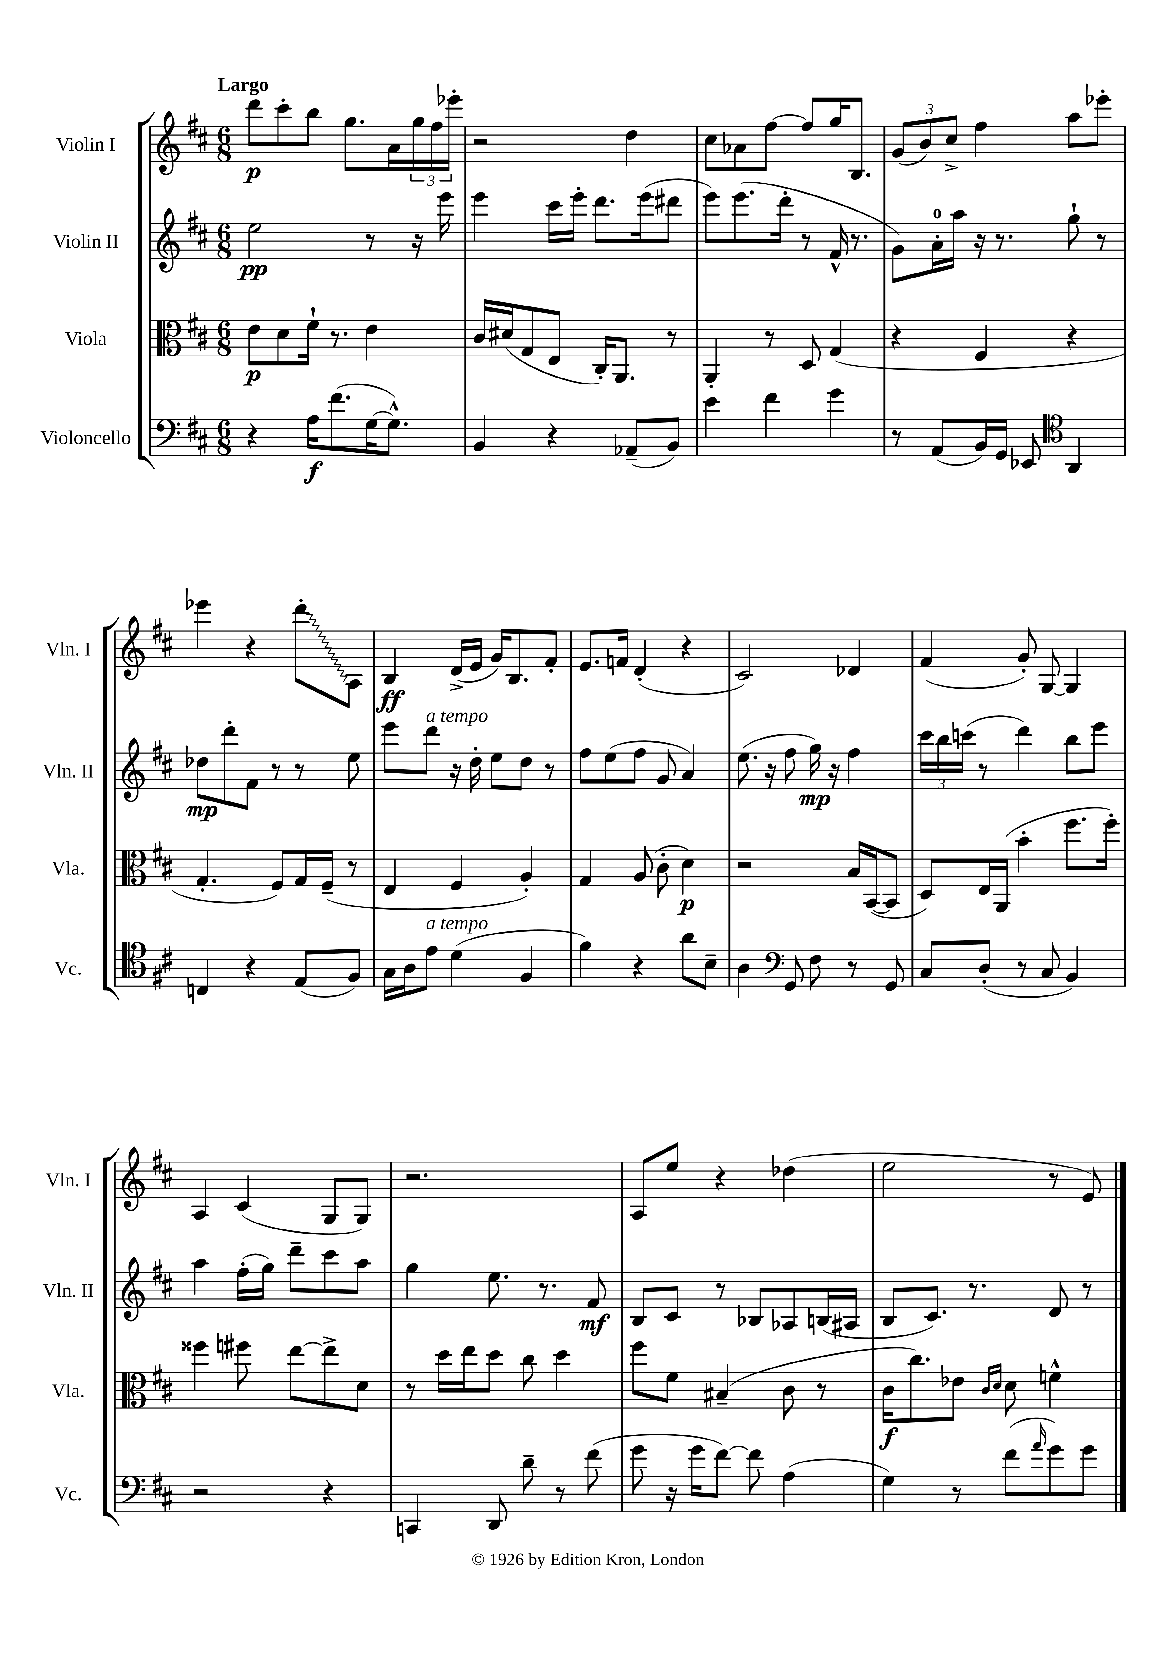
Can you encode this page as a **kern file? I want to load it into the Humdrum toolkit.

**kern	**kern	**kern	**kern
*staff4	*staff3	*staff2	*staff1
*clefF4	*clefC3	*clefG2	*clefG2
*k[f#c#]	*k[f#c#]	*k[f#c#]	*k[f#c#]
*M6/8	*M6/8	*M6/8	*M6/8
4r	8e\L	2ee\	8ddd\L
.	8d\	.	8ccc#'\
16A\LK	16f#`\Jk	.	8bb\J
(8.f#\	8.r	.	.
.	.	.	8.gg\L
[16G\K	4e\	8r	.
8.G^^\]J)	.	.	16a\L
.	.	16r	24gg\
.	.	.	24ff#\
.	.	16eee\	.
.	.	.	24eee-'\JJ
=	=	=	=
4BB/	16c#/LL	4eee\	2r
.	(16d#/J	.	.
.	8G/	.	.
4r	8E/J	16ccc#\LL	.
.	.	16eee'\JJ	.
.	16C#'/LK)	8.ddd\L	.
.	8.AA/J	.	.
(8AA-~/L	.	.	4dd\
.	.	(16eee\k	.
8BB/J)	8r	8ddd#\J	.
=	=	=	=
4e\	4AA'/	8eee\L)	8cc#\L
.	.	(8.eee\	8a-\
4f#\	8r	.	[8ff#\J
.	.	16ddd'\Jk	.
.	8D/	8r	8ff#/]L
4g\	(4G/	16f#^^/	16gg/K
.	.	8.r	8.B/J
=	=	=	=
8r	4r	8g\L)	(12g/L
.	.	.	12b/)
(8AA/L	.	16a'\L	.
.	.	.	12cc#^/J
.	.	16aa\JJ	.
16BB/L)	4F#/	16r	4ff#\
16GG/JJ	.	8.r	.
8EE-/	.	.	.
*clefC4	*	*	*
4AA/	4r	8gg`\	8aa\L
.	.	8r	8eee-'\J
=	=	=	=
4C/	4.G'/	8dd-\L	4eee-\
.	.	8ddd'\	.
4r	.	8f#\J	4r
.	8F#/L)	8r	.
(8E/L	16G/L	8r	8ddd'\L
.	(16F#~/JJ	.	.
8F#/J)	8r	8ee\	8A\J
=	=	=	=
16G\LL	4E/	8eee\L	4B/
16A\J	.	.	.
8e\J	.	8ddd\J	.
(4d\	4F#/	16r	(16d^/LL
.	.	16dd'\	16e/JJ
.	.	8ee\L	16g/LK)
.	.	.	8.B/
4F#/	4A'/)	8dd\J	.
.	.	8r	8f#'/J
=	=	=	=
4f#\)	4G/	8ff#\L	8.e/L
.	.	(8ee\	.
.	.	.	16f/Jk
4r	(8A/	8ff#\J	(4d'/
.	8c#'\	8g/	.
8a\L	4d\)	4a/)	4r
8B~\J	.	.	.
=	=	=	=
4A\	2r	(8.ee\	2c#/)
.	.	16r	.
*clefF4	*	*	*
8GG/	.	8ff#\	.
8F#\	.	16gg\)	.
.	.	16r	.
8r	16B/LL	4ff#\	4d-/
.	([16BB/J	.	.
8GG/	8BB/]J	.	.
=	=	=	=
8C#/L	8D/L)	24ccc#\LL	(4f#/
.	.	24bb\	.
.	.	(24ccc\JJ	.
(8D'/J	16E/L	8r	.
.	(16AA/JJ	.	.
8r	4b'\	4ddd\)	8g'/)
8C#/	.	.	[8G/
4BB/)	8.ff#\L	8bb\L	4G/]
.	.	8eee\J	.
.	16ff#'\Jk)	.	.
=	=	=	=
2r	4ff##\	4aa\	4A/
.	8ff#\	(16ff#'\LL	(4c#/
.	.	16gg\JJ)	.
.	[8ee\L	8ddd~\L	.
4r	8ee^\]	8ccc#\	8G/L
.	8d\J	8aa\J	8G/J)
=	=	=	=
4CC/	8r	4gg\	2.r
.	16dd\LL	.	.
.	16ee\J	.	.
8DD/	8dd\J	8.ee\	.
8d~\	8cc#\	.	.
.	.	8.r	.
8r	4dd\	.	.
(8f#\	.	8f#/	.
=	=	=	=
8g\	8ff#\L	8B/L	8A/L
16r	8f#\J	8c#/J	8ee/J
16g\LK	.	.	.
[8f#\J)	(4B#~/	8r	4r
8f#\]	.	8B-/L	.
(4A\	8c#\	8A-/	(4dd-\
.	8r	(16B/L	.
.	.	16A#/JJ	.
=	=	=	=
4G\)	16c#\LK	8B/L	2ee\
.	8.cc#\)	.	.
.	.	8.c#/J)	.
8r	8e-\J	.	.
.	.	8.r	.
.	16qqc#/LL	.	.
.	16qqd/JJ	.	.
(8f#\L	8d\	.	.
16qqa/	.	.	.
8g\)	4f^^\	8d/	8r
8g\J	.	8r	8e/)
==	==	==	==
*-	*-	*-	*-
